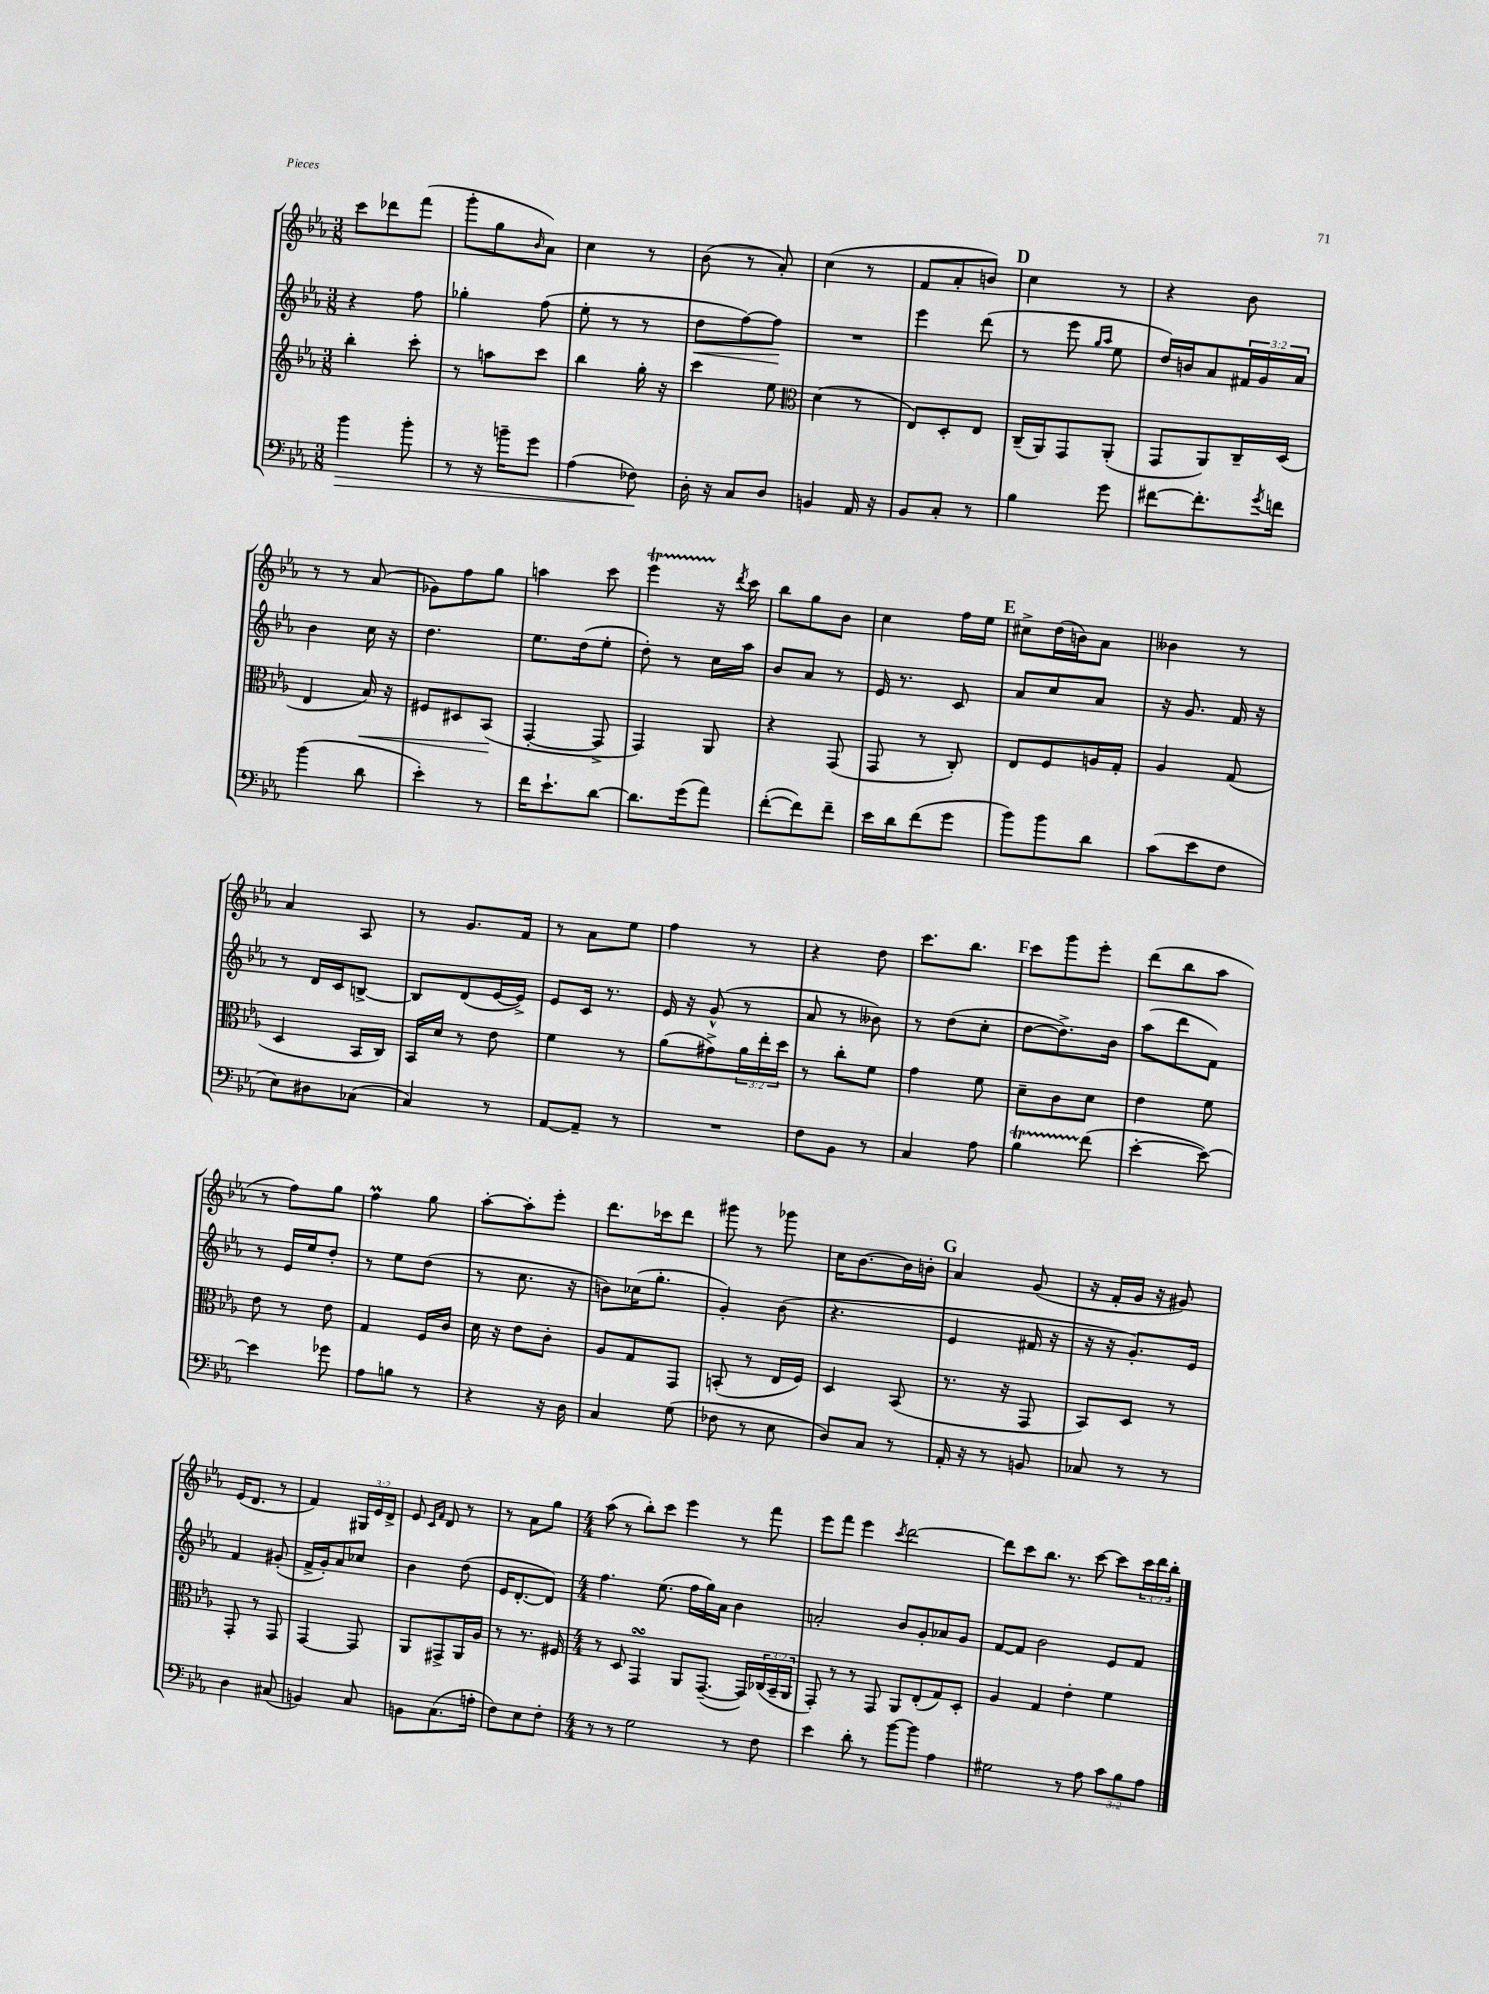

**kern	**kern	**kern	**kern
*staff4	*staff3	*staff2	*staff1
*clefF4	*clefG2	*clefG2	*clefG2
*k[b-e-a-]	*k[b-e-a-]	*k[b-e-a-]	*k[b-e-a-]
*M3/8	*M3/8	*M3/8	*M3/8
4b-	4bb-'	4r	8ccc
.	.	.	8ddd-
8b-'	8ccc'	8ff	(8fff
=	=	=	=
8r	8r	4gg-'	8ggg'
16r	8aa	.	8gg
16b~	.	.	.
.	.	.	16qqb-
8g	8ccc	(8ff	8a-)
=	=	=	=
(4A-	4bb-	8ee-'	4cc
.	.	8r	.
8F-)	16gg'	8r	8r
.	16r	.	.
=	=	=	=
16D'	4ccc	8dd	(8b-
16r	.	.	.
8C	.	[8ff)	8r
8D	8ee-	8ff]	8a-')
=	=	=	=
*	*clefC3	*	*
4BB	(4d	4.r	(4cc
16AA-	8r	.	8r
16r	.	.	.
=	=	=	=
8BB-	8E-)	4eee-	8f
8C'	8D'	.	8a-'
8r	8E-	(8ddd	8b)
=	=	=	=
4B-	(16C~	8r	4cc
.	16AA-)	.	.
.	8GG	8eee-	.
.	.	16qqgg	.
.	.	16qqaa-	.
8g	(8AA-'	8ee-	8r
=	=	=	=
[8f#	8GG	16dd)	4r
.	.	16b	.
8.f#']	8AA-)	8a-	.
.	16C~	24f#	8b-
.	.	24g	.
8qg	.	.	.
16f	(16D	.	.
.	.	24a-	.
=	=	=	=
(4b-	4E-	4b-	8r
.	.	.	8r
8d	16B-)	16cc	(8a-
.	16r	16r	.
=	=	=	=
4e-')	8F#	4.dd	8g-)
.	8D#	.	8ff
8r	(8BB-	.	8gg
=	=	=	=
16f	[4GG'	8.ee-	4aa
8.e-`	.	.	.
.	.	(16dd	.
[8d	8GG^]	8ee-'	8ccc
=	=	=	=
8.d]	4GG)	8dd')	4eee-
.	.	8r	.
(16g	.	.	.
8a-)	8AA-	16cc	16r
.	.	.	8qddd
.	.	16aa-	16ccc
=	=	=	=
([8f'	4r	8b-	8bb-
8f])	.	8a-	8gg
8f~	(8GG	8r	8b-
=	=	=	=
16e-	8GG	16e-	4cc
16d	.	8.r	.
(8f	8r	.	.
8g	8C')	8c	16ff
.	.	.	16ee-
=	=	=	=
8b-)	8E-	8a-	8cc#^
8b-	8F	8cc	(16dd
.	.	.	16b)
8d	16A	8a-	8a-
.	16G'	.	.
=	=	=	=
(8c	4A-	16r	4b--
.	.	8.g	.
8e-	.	.	.
8F	(8G	16f	8r
.	.	16r	.
=	=	=	=
8E-)	4D	8r	4a-
8D#	.	16d	.
.	.	16c	.
(8C-	16BB-	[8B^	8A-
.	16C)	.	.
=	=	=	=
4C)	16BB-	8B]	8r
.	16d	.	.
.	8r	(8d	8.g
8r	8e-	[16e-	.
.	.	16e-^])	16f
=	=	=	=
[8AA-	4f	8e-	8r
8AA-~]	.	16c	8a-
.	.	8.r	.
8r	8r	.	8ee-
=	=	=	=
4.r	(8a-	16e-	4ff
.	.	16r	.
.	8g#^)	(8g^^	.
.	24a-	8r	8r
.	24ee-'	.	.
.	24dd	.	.
=	=	=	=
8F	8r	8a-	4r
8BB-	8cc'	8r	.
8r	8f	8b--)	8dd
=	=	=	=
4C	4g	8r	8.ccc
.	.	(8dd	.
.	.	.	8.bb-
8A-	8f	8cc'	.
=	=	=	=
4B-	8d~	[8dd	8ccc
.	8c	8.dd^])	8ggg
(8f	8d	.	8eee-'
.	.	16b-	.
=	=	=	=
[4e-'	4e-	(8aa-	(8ddd
.	.	8ddd	8bb-
8e-_)	8f	8f)	8aa-
=	=	=	=
4e-]	8e-	8r	8r
.	8r	16e-	8ff)
.	.	16ee-	.
8g-	8e-	8dd'	8gg
=	=	=	=
8A-	4G	8r	4ff
8B	.	8ee-	.
8r	16F	(8dd	8gg
.	16c	.	.
=	=	=	=
4r	16d	8r	[8aa-'
.	16r	.	.
.	8e-	8.cc	8aa-']
16r	8c'	.	8eee-'
16D	.	16r	.
=	=	=	=
4C	8A-	8b)	8.ddd
.	8G	(16cc-	.
.	.	8.gg'	16ccc-
(8G	8GG	.	8ddd
=	=	=	=
8F-	(8BB'	4g')	8ggg#
8r	8r	.	8r
8E-	16E-	(8b-	8ggg-
.	16F)	.	.
=	=	=	=
8D)	4D	4.r	16cc
.	.	.	[8.b-
8C	.	.	.
8r	(8BB-	.	16b-]
.	.	.	16b'
=	=	=	=
16AA-'	8.r	4e-	4a-
16r	.	.	.
8r	.	.	.
.	16r	.	.
8BB	8GG	16f#	(8g
.	.	16r	.
=	=	=	=
8C-	8BB-)	16r	16r
.	.	16r	16f'
8r	8D	8.g')	16g
.	.	.	16r
8r	8r	.	8g#)
.	.	16e-	.
=	=	=	=
4D	8GG'	4f	(16e-
.	.	.	8.d
.	8r	.	.
(8C#	8GG	(8g#'	8r
=	=	=	=
4BB)	[4GG	16f^	4f)
.	.	16g')	.
.	.	8a-	.
8C	8GG]	8cc-	24G#
.	.	.	24e-
.	.	.	24d^
=	=	=	=
8BB	8AA-	4b-	8e-
.	.	.	16qqc
.	.	.	16qqf
(8.C	8GG#^	.	8d
.	16AA-	(8dd	8r
16A'	16A-	.	.
=	=	=	=
8F)	8r	16e-	8r
.	.	[8.d'	.
8E-	8.r	.	8a-
8F'	.	8d])	8gg
.	16F#	.	.
=	=	=	=
*M4/4	*M4/4	*M4/4	*M4/4
8r	8r	4.ff	(8aa-
8r	8D	.	8r
2G	4GG	.	8bb-')
.	.	(8.ee-	8ccc
.	8AA-	.	4eee-
.	.	16ff	.
.	([8.GG~	16gg)	.
.	.	16a-	.
8r	.	4b-	8r
.	16GG])	.	.
8F	(24C-	.	8fff
.	24BB-~	.	.
.	24AA-	.	.
=	=	=	=
4e-	8GG')	2a'	8eee-
.	8r	.	8fff
8d'	8r	.	4eee-
8r	8GG	.	.
.	.	.	8qccc
[8b-	8AA-	8b-	[2ddd
8b-]	(8E-'	8g'	.
4A-	8G)	8a-	.
.	8D'	8g	.
=	=	=	=
2G#	4A-	[8f	8ddd]
.	.	8f]	8ccc
.	4G	2b-	8.bb-
.	.	.	8.r
8r	4e-'	.	.
8A-	.	.	[8ccc
12c	4f	8e-	8ccc]
12B-	.	.	.
.	.	8f	24ccc
12A-	.	.	24ddd
.	.	.	24bb-'
==	==	==	==
*-	*-	*-	*-
